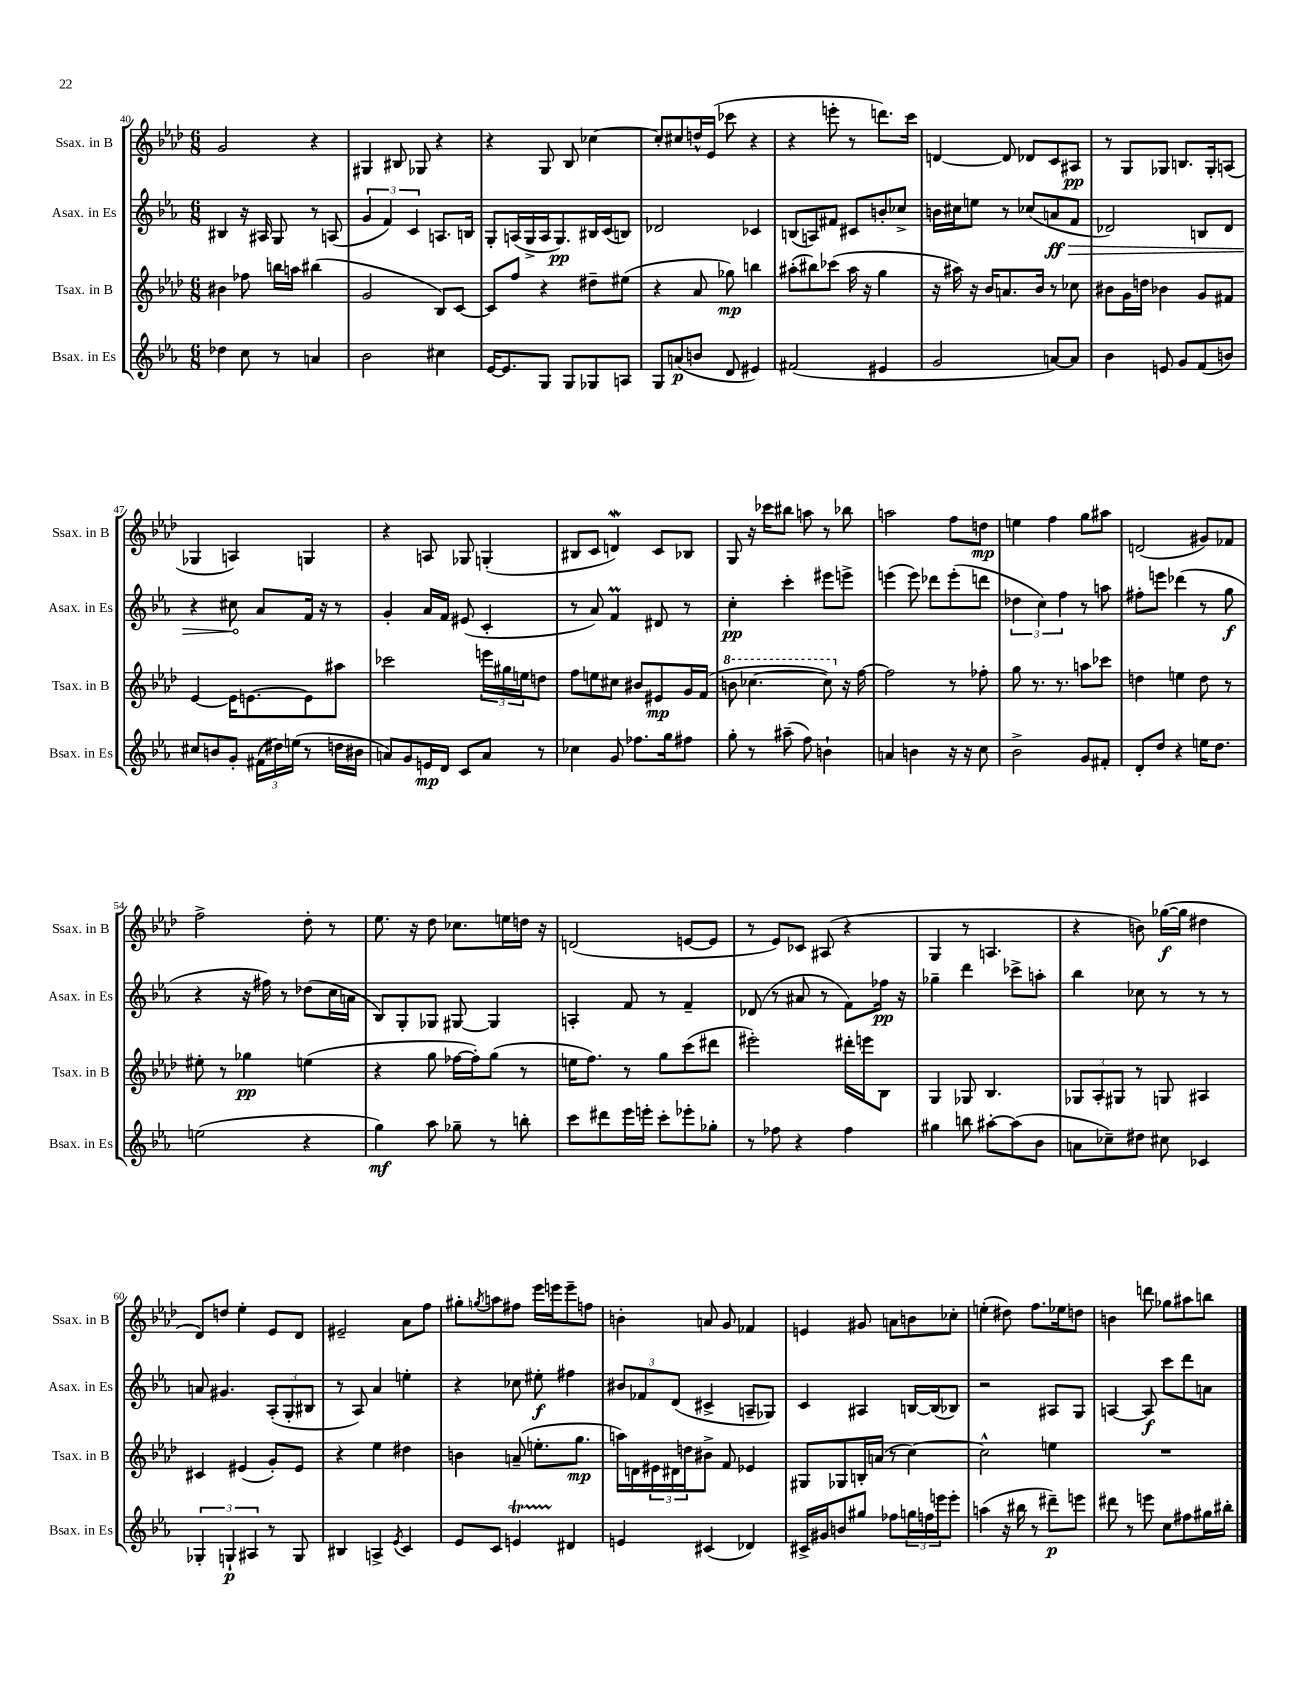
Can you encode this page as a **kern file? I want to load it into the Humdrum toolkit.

**kern	**dynam	**kern	**dynam	**kern	**dynam	**kern	**dynam
*part4	*part4	*part3	*part3	*part2	*part2	*part1	*part1
*staff4	*staff4	*staff3	*staff3	*staff2	*staff2	*staff1	*staff1
*I"Bsax. in Es	*	*I"Tsax. in B	*	*I"Asax. in Es	*	*I"Ssax. in B	*
*I'Bsax. in Es	*	*I'Tsax. in B	*	*I'Asax. in Es	*	*I'Ssax. in B	*
*clefG2	*	*clefG2	*	*clefG2	*	*clefG2	*
*k[b-e-a-]	*	*k[b-e-a-d-]	*	*k[b-e-a-]	*	*k[b-e-a-d-]	*
*M6/8	*	*M6/8	*	*M6/8	*	*M6/8	*
=40	=40	=40	=40	=40	=40	=40	=40
4dd-X\	.	4b#X\	.	4B#X/	.	2g/	.
8cc\	.	8ff-X\	.	16r	.	.	.
.	.	.	.	16A#X/	.	.	.
8r	.	16bbn\LL	.	8G/	.	.	.
.	.	16aan\JJ	.	.	.	.	.
4an/	.	(4bb#X\	.	8r	.	4r	.
.	.	.	.	(8An/	.	.	.
=41	=41	=41	=41	=41	=41	=41	=41
2b-\	.	2g/	.	6g/	.	4G#X/	.
.	.	.	.	6f/)	.	.	.
.	.	.	.	.	.	8B#X/	.
.	.	.	.	6c/	.	.	.
.	.	.	.	.	.	8G-X/	.
4cc#X\	.	8B-/L)	.	8.An/L	.	4r	.
.	.	[8c/J	.	.	.	.	.
.	.	.	.	16Bn/Jk	.	.	.
=42	=42	=42	=42	=42	=42	=42	=42
[16e-/KL	.	8c/L]	.	8G'/L	.	4r	.
8.e-/]	.	.	.	.	.	.	.
.	.	8ff/J	.	(16An/L	.	.	.
.	.	.	.	16G^/	.	.	.
8G/J	.	4r	.	16A/J	.	8G/	.
.	.	.	.	8.G/)	pp	.	.
8G/L	.	.	.	.	.	8B-/	.
8G-X/	.	8dd#X~\L	.	16B#X/L	.	[4cc-X\	.
.	.	.	.	(16c/J	.	.	.
8An/J	.	(8ee#X\J	.	8Bn/J)	.	.	.
=43	=43	=43	=43	=43	=43	=43	=43
8G/L	.	4r	.	2d-X/	.	8cc-'/L]	.
(8an/	p	.	.	.	.	8cc#X/	.
8bn/J	.	8a-/	.	.	.	16ddn^^/L	.
.	.	.	.	.	.	(16e-/JJ	.
8d/	.	8gg-X\)	mp	.	.	8ccc-X\	.
4e#X/)	.	4bbn\	.	4c-X/	.	4r	.
=44	=44	=44	=44	=44	=44	=44	=44
(2f#X/	.	(8aa#X'\L	.	(8Bn/L	.	4r	.
.	.	8bb#X\)	.	8An/)	.	.	.
.	.	(8ccc-X\J	.	8f#X/J	.	8eeen'\	.
.	.	16aa#\	.	8c#X/L	.	8r	.
.	.	16r	.	.	.	.	.
4e#X/	.	4gg\	.	8bn'/	.	8.dddn\L)	.
.	.	.	.	8cc-X^/J	.	.	.
.	.	.	.	.	.	16ccc\Jk	.
=45	=45	=45	=45	=45	=45	=45	=45
2g/	.	16r	.	16bn\LL	.	[4dn/	.
.	.	16aa#X\)	.	16cc#X\J	.	.	.
.	.	16r	.	8een\J	.	.	.
.	.	16b-/KL	.	.	.	.	.
.	.	8.an/	.	8r	.	8d/]	.
.	.	.	.	(8cc-X/L	.	8d-X/L	.
.	.	16b-/Jk	.	.	.	.	.
!	!	!	!	!	!LO:HP:b	!	!
[8an/L)	.	8r	.	8an/	> ff	8c/	.
8a/J]	.	8cc-X\	.	8f/J	.	8A#X/J	pp
=46	=46	=46	=46	=46	=46	=46	=46
4b-\	.	8b#X\L	.	2d-X/)	.	8r	.
.	.	16g\L	.	.	.	8G/L	.
.	.	16ddn\JJ	.	.	.	.	.
8en/	.	4b-X\	.	.	.	8G-X/J	.
8g/L	.	.	.	.	.	8.Bn/L	.
(8f/	.	8g/L	.	8Bn/L	.	.	.
.	.	.	.	.	.	16G-'/k	.
8bn/J)	.	8f#X/J	.	8d-/J	.	(8An/J	.
!!LO:LB:g=z
=47	=47	=47	=47	=47	=47	=47	=47
8cc#X/L	.	[4e-/	.	4r	.	4G-X/	.
8bn/	.	.	.	.	.	.	.
8g'/J	.	16e-\KL]	.	8cc#X\	.	4An/)	.
.	.	[8.en\	.	.	.	.	.
(24f#X\LL	.	.	.	8a-/L	]	.	.
24dd#X\)	.	.	.	.	.	.	.
(24een\JJ	.	.	.	.	.	.	.
8r	.	8e\]	.	16f/Jk	.	4Gn/	.
.	.	.	.	16r	.	.	.
16ddn\LL	.	8aa#X\J	.	8r	.	.	.
16b#X\JJ	.	.	.	.	.	.	.
=48	=48	=48	=48	=48	=48	=48	=48
8an/L)	.	2ccc-X\	.	4g'/	.	4r	.
8g/	.	.	.	.	.	.	.
16en/L	mp	.	.	16a-/LL	.	8An/	.
16d/JJ	.	.	.	16f/JJ	.	.	.
8c/L	.	.	.	(8e#X/	.	8G-X/	.
8a/J	.	24eeen\LL	.	4c'/	.	(4Gn'/	.
.	.	24gg#X\	.	.	.	.	.
.	.	24een\J	.	.	.	.	.
8r	.	8ddn\J	.	.	.	.	.
=49	=49	=49	=49	=49	=49	=49	=49
4cc-X\	.	8ff\L	.	8r	.	8B#X/L	.
.	.	8een\	.	8a-/)	.	8c/J	.
8g/	.	8cc#X\J	.	4fM/	.	4dnW/)	.
8.ff-X\L	.	8b#X/L	.	.	.	.	.
.	.	8e#X/	mp	8d#X/	.	8c/L	.
16gg\k	.	.	.	.	.	.	.
8ff#X\J	.	16g/L	.	8r	.	8B-X/J	.
.	.	(16f/JJ	.	.	.	.	.
=50	=50	=50	=50	=50	=50	=50	=50
*	*	*8va	*	*	*	*	*
8gg'\	.	8bbn\	.	4cc'\	pp	8G/	.
8r	.	[4.ccc-X\	.	.	.	16r	.
.	.	.	.	.	.	16ccc-X\KL	.
(8aa#X~\	.	.	.	4ccc'\	.	8bb#X\J	.
8ff\)	.	.	.	.	.	8aan\	.
4bn`\	.	8ccc-\])	.	8eee#X\L	.	8r	.
*	*	*X8va	*	*	*	*	*
.	.	16r	.	8eeen^\J	.	8bb-X\	.
.	.	[16ff\	.	.	.	.	.
=51	=51	=51	=51	=51	=51	=51	=51
4an/	.	2ff\]	.	(4eeen\	.	2aan\	.
4bn\	.	.	.	8eee\)	.	.	.
.	.	.	.	8ddd-X\L	.	.	.
16r	.	8r	.	(8eee'\	.	8ff\L	.
16r	.	.	.	.	.	.	.
8cc\	.	8ff-X'\	.	8dddn\J	.	8ddn\J	mp
=52	=52	=52	=52	=52	=52	=52	=52
2b-^\	.	8gg\	.	6dd-X\	.	4een\	.
.	.	8.r	.	.	.	.	.
.	.	.	.	6cc\)	.	.	.
.	.	.	.	.	.	4ff\	.
.	.	8.r	.	.	.	.	.
.	.	.	.	6ff\	.	.	.
8g/L	.	8aan\L	.	8r	.	8gg\L	.
8f#X'/J	.	8ccc-X\J	.	8aan\	.	8aa#X\J	.
=53	=53	=53	=53	=53	=53	=53	=53
8d'/L	.	4ddn\	.	8ff#X'\L	.	(2dn/	.
8dd/J	.	.	.	8eeen\J	.	.	.
4r	.	4een\	.	(4ddd-X\	.	.	.
16een\KL	.	8dd\	.	8r	.	8g#X/L)	.
8.dd\J	.	.	.	.	.	.	.
.	.	8r	.	8gg\	f	8f-X/J	.
!!LO:LB:g=z
=54	=54	=54	=54	=54	=54	=54	=54
(2een\	.	8ee#X'\	.	4r	.	2ff^\	.
.	.	8r	.	.	.	.	.
.	.	4gg-X\	pp	16r	.	.	.
.	.	.	.	16ff#X\)	.	.	.
.	.	.	.	8r	.	.	.
4r	.	(4een\	.	(8dd-X\L	.	8dd-'\	.
.	.	.	.	16cc\L	.	8r	.
.	.	.	.	16an\JJ	.	.	.
=55	=55	=55	=55	=55	=55	=55	=55
4gg\)	mf	4r	.	8B-/L)	.	8.ee-\	.
.	.	.	.	8G'/	.	.	.
.	.	.	.	.	.	16r	.
8aa-\	.	8gg\	.	8G-X/J	.	8dd-\	.
8gg-X~\	.	[16ff-X\LL	.	[8G#X/	.	8.cc-X\L	.
.	.	16ff-'\J])	.	.	.	.	.
8r	.	(8gg\J	.	4G#/]	.	.	.
.	.	.	.	.	.	16een\L	.
8bbn'\	.	8r	.	.	.	16ddn\JJ	.
.	.	.	.	.	.	16r	.
=56	=56	=56	=56	=56	=56	=56	=56
8ccc\L	.	16een\KL	.	4An'/	.	(2dn/	.
.	.	8.ff\J)	.	.	.	.	.
8ddd#X\	.	.	.	.	.	.	.
16eee-\L	.	8r	.	8f/	.	.	.
16eeen'\JJ	.	.	.	.	.	.	.
8ccc'\L	.	8gg\L	.	8r	.	.	.
8eee-X'\	.	(8ccc\	.	4f~/	.	[8en/L	.
8gg-X'\J	.	8ddd#X\J	.	.	.	8e/J]	.
=57	=57	=57	=57	=57	=57	=57	=57
8r	.	2eee#X'\)	.	(8d-X/	.	8r	.
8ff-X\	.	.	.	8r	.	8e-/L)	.
4r	.	.	.	8a#X/	.	8c-X/J	.
.	.	.	.	8r	.	(8A#X/	.
4ff-\	.	16ddd#X'\LL	.	8f\L)	.	4r	.
.	.	16eeen\J	.	.	.	.	.
.	.	8B-\J	.	16ff-X\Jk	pp	.	.
.	.	.	.	16r	.	.	.
=58	=58	=58	=58	=58	=58	=58	=58
4gg#X\	.	4G/	.	4gg-X~\	.	4G/	.
8bbn\	.	8G-X/	.	4ddd\	.	8r	.
[8aa#X'\L	.	4.B-/	.	.	.	4.An/	.
(8aa#\]	.	.	.	8ccc-X^\L	.	.	.
8b-\J	.	.	.	8aan'\J	.	.	.
=59	=59	=59	=59	=59	=59	=59	=59
8an\L	.	12G-X/L	.	4bb-\	.	4r	.
.	.	12A-'/	.	.	.	.	.
8cc-X~\)	.	.	.	.	.	.	.
.	.	12G#X/J	.	.	.	.	.
8dd#X\J	.	8r	.	8cc-X\	.	8bn\)	.
8cc#X\	.	8Gn/	.	8r	.	([16gg-X\LL	f
.	.	.	.	.	.	16gg-\JJ]	.
4c-X/	.	4A#X/	.	8r	.	4dd#X\	.
.	.	.	.	8r	.	.	.
!!LO:LB:g=z
=60	=60	=60	=60	=60	=60	=60	=60
6G-X'/	.	4c#X/	.	8an/	.	8d-/L)	.
.	.	.	.	4.g#X/	.	8ddn/J	.
6Gn`/	p	.	.	.	.	.	.
.	.	(4e#X/	.	.	.	4ee-'\	.
6A#X/	.	.	.	.	.	.	.
8r	.	8g'/L)	.	(12A-'/L	.	8e-/L	.
.	.	.	.	12G'/	.	.	.
8G/	.	8e#/J	.	.	.	8d-/J	.
.	.	.	.	12B#X/J	.	.	.
=61	=61	=61	=61	=61	=61	=61	=61
4B#X/	.	4r	.	8r	.	2e#X~/	.
.	.	.	.	8A-/)	.	.	.
4An^/	.	4ee-\	.	4a-/	.	.	.
8qe-/	.	.	.	.	.	.	.
4c/	.	4dd#X\	.	4een'\	.	8a-\L	.
.	.	.	.	.	.	8ff\J	.
=62	=62	=62	=62	=62	=62	=62	=62
8e-/L	.	4bn\	.	4r	.	8gg#X'\L	.
.	.	.	.	.	.	8qggn/	.
8c/J	.	.	.	.	.	8aan\	.
4ent/	.	(8an~/	.	8cc-X\	.	8ff#X\J	.
.	.	8.een'\L	.	8ee#X'\	f	16eee-\LL	.
.	.	.	.	.	.	16eeen\J	.
4d#X/	.	.	.	4ff#X\	.	8eee~\	.
.	.	8.gg\J	mp	.	.	.	.
.	.	.	.	.	.	8ffn\J	.
=63	=63	=63	=63	=63	=63	=63	=63
4en/	.	16aan\LL)	.	12b#X/L	.	4bn'\	.
.	.	16dn\	.	.	.	.	.
.	.	.	.	12f-X/	.	.	.
.	.	24e#X\	.	.	.	.	.
.	.	24d#X\	.	(12d/J	.	.	.
.	.	24ddn\J	.	.	.	.	.
(4c#X/	.	8b#X^\J	.	4c#X^/	.	8an/	.
.	.	8f/	.	.	.	8g/	.
4d-X/)	.	4e-X/	.	8An~/L	.	4f-X/	.
.	.	.	.	8G-X/J)	.	.	.
=64	=64	=64	=64	=64	=64	=64	=64
16c#X^/LL	.	8G#X/L	.	4c/	.	4en/	.
16g#X/J	.	.	.	.	.	.	.
8bn/	.	8G-X/	.	.	.	.	.
8gg#X/J	.	16Bn'/L	.	4A#X/	.	8g#X/	.
.	.	(16an/JJ	.	.	.	.	.
8ff-X\L	.	8r	.	.	.	8an\L	.
24ggn\L	.	[4cc\)	.	[16Bn/LL	.	8bn\	.
24ffn\	.	.	.	.	.	.	.
.	.	.	.	(16B/J]	.	.	.
24eeen\J	.	.	.	.	.	.	.
8eee'\J	.	.	.	8B-X/J)	.	8cc-X'\J	.
=65	=65	=65	=65	=65	=65	=65	=65
(4aan\	.	2cc^^\]	.	2r	.	(4een'\	.
16r	.	.	.	.	.	8dd#X\)	.
16bb#X\	.	.	.	.	.	.	.
8r	.	.	.	.	.	8.ff\L	.
8ddd#X~\L)	p	4een\	.	8A#X/L	.	.	.
.	.	.	.	.	.	16ee-X\k	.
8eeen\J	.	.	.	8G/J	.	8ddn\J	.
=66	=66	=66	=66	=66	=66	=66	=66
8ddd#X\	.	2.r	.	[4An/	.	4bn\	.
8r	.	.	.	.	.	.	.
8eeen\	.	.	.	8A/]	f	8dddn\	.
8cc\L	.	.	.	8ccc\L	.	8gg-X\L	.
8ff#X\	.	.	.	8ddd\	.	8aa#X\	.
16gg#X\L	.	.	.	8an\J	.	8bbn\J	.
16bb#X'\JJ	.	.	.	.	.	.	.
==	==	==	==	==	==	==	==
*-	*-	*-	*-	*-	*-	*-	*-
